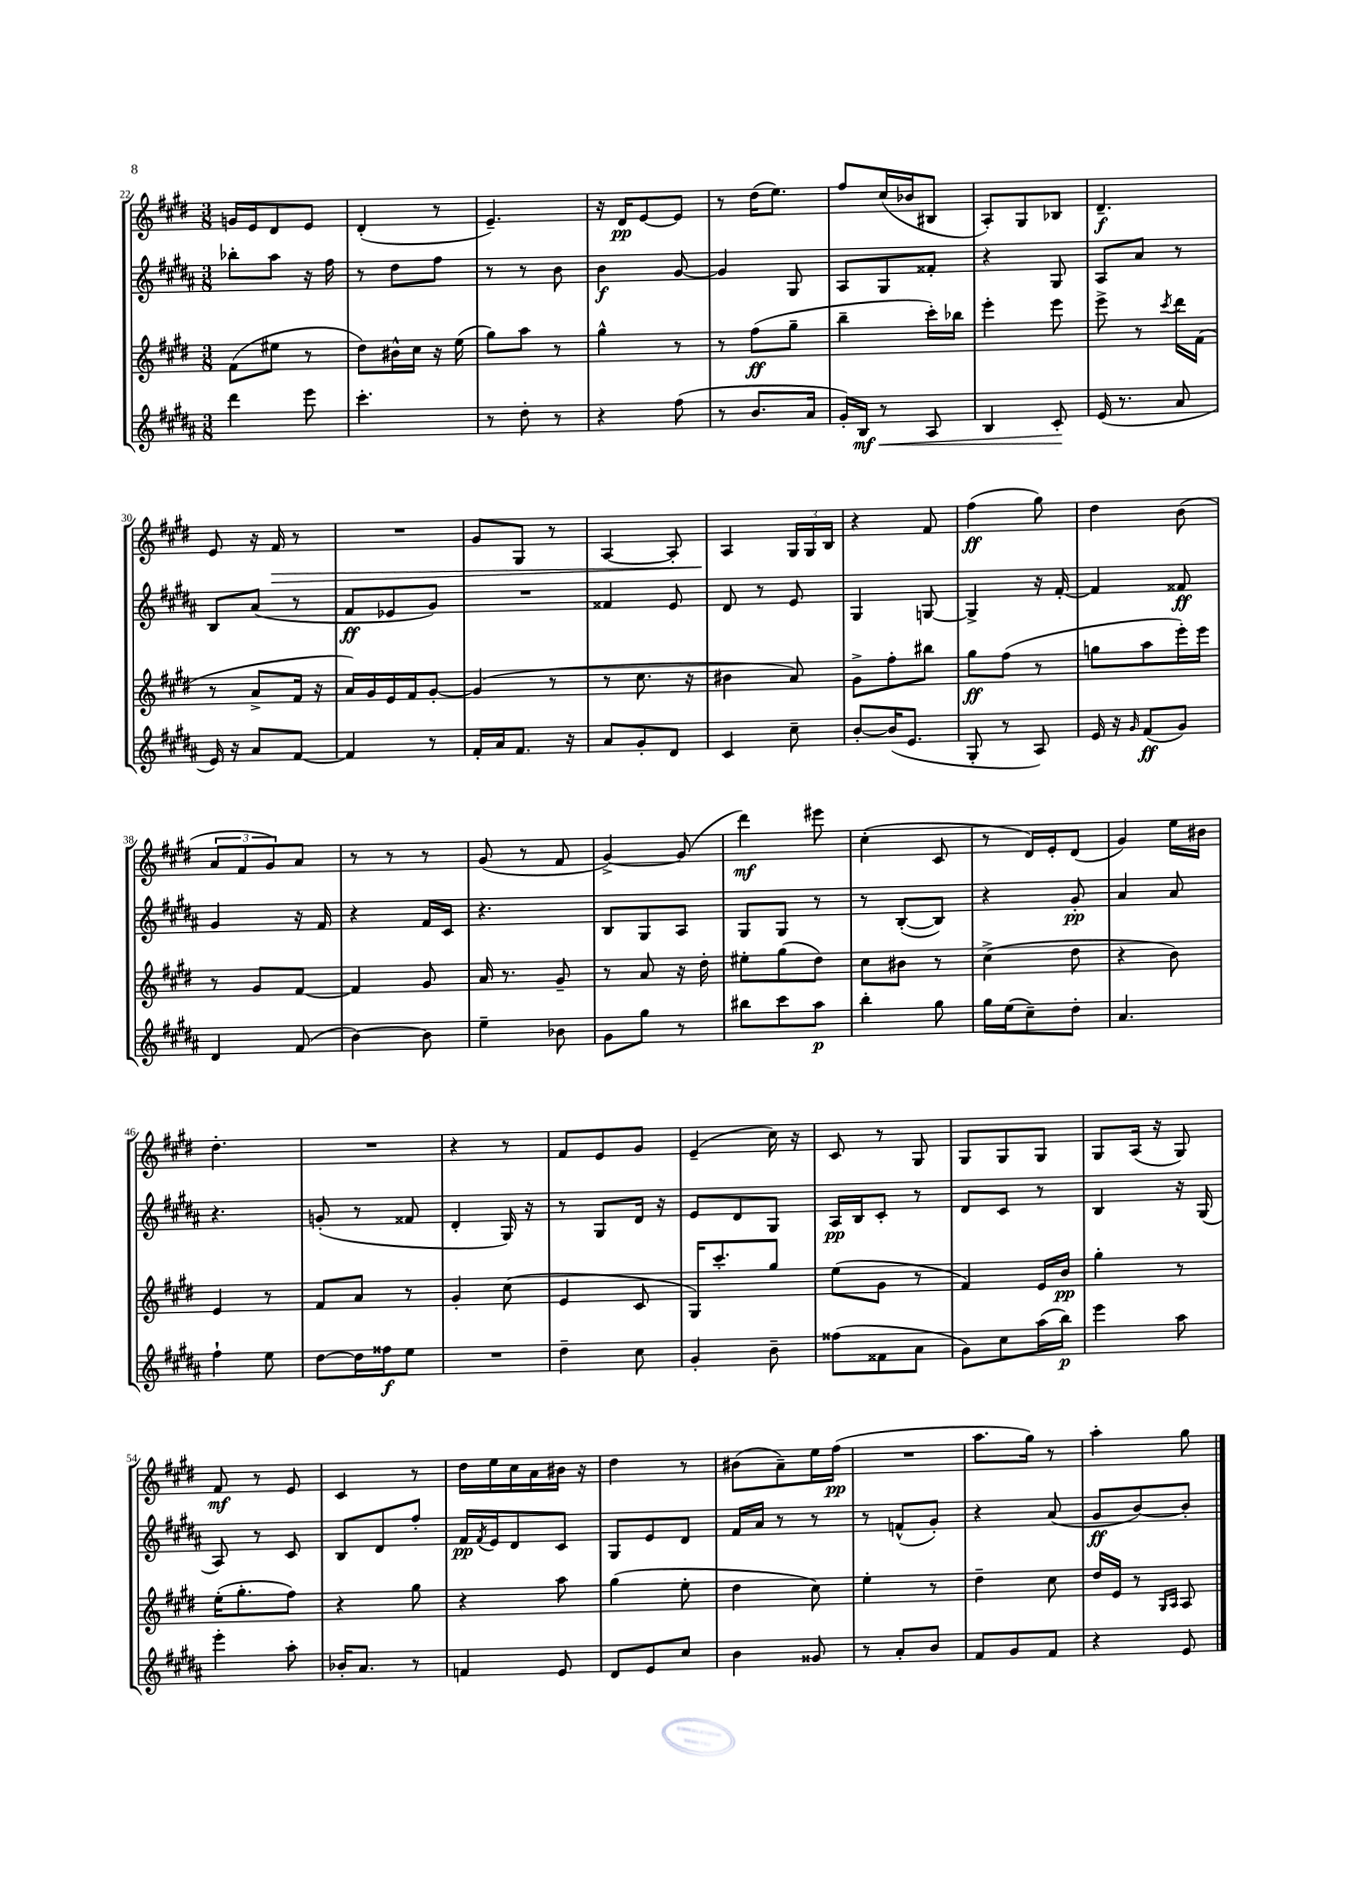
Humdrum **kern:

**kern	**dynam	**kern	**dynam	**kern	**dynam	**kern	**dynam
*part4	*part4	*part3	*part3	*part2	*part2	*part1	*part1
*staff4	*staff4	*staff3	*staff3	*staff2	*staff2	*staff1	*staff1
*clefG2	*	*clefG2	*	*clefG2	*	*clefG2	*
*k[f#c#g#d#a#]	*	*k[f#c#g#d#]	*	*k[f#c#g#d#a#]	*	*k[f#c#g#d#]	*
*M3/8	*	*M3/8	*	*M3/8	*	*M3/8	*
=22	=22	=22	=22	=22	=22	=22	=22
4ddd#\	.	(8f#\L	.	8bb-X'\L	.	16gn/LL	.
.	.	.	.	.	.	16e/J	.
.	.	8ee#X\J	.	8aa#\J	.	8d#/	.
8eee\	.	8r	.	16r	.	8e/J	.
.	.	.	.	16ff#\	.	.	.
=23	=23	=23	=23	=23	=23	=23	=23
4.ccc#'\	.	8dd#\L)	.	8r	.	(4d#'/	.
.	.	16b#X^^\L	.	8dd#\L	.	.	.
.	.	16cc#\JJ	.	.	.	.	.
.	.	16r	.	8ff#\J	.	8r	.
.	.	(16ee\	.	.	.	.	.
=24	=24	=24	=24	=24	=24	=24	=24
8r	.	8gg#\L)	.	8r	.	4.e~/)	.
8dd#'\	.	8aa\J	.	8r	.	.	.
8r	.	8r	.	8b\	.	.	.
=25	=25	=25	=25	=25	=25	=25	=25
4r	.	4gg#^^\	.	4b\	f	16r	.
.	.	.	.	.	.	16d#/KL	pp
.	.	.	.	.	.	[8e/	.
(8ff#\	.	8r	.	[8g#/	.	8e/J]	.
=26	=26	=26	=26	=26	=26	=26	=26
8r	.	8r	.	4g#/]	.	8r	.
8.b/L	.	(8ff#\L	ff	.	.	(16dd#\KL	.
.	.	.	.	.	.	8.ee\J)	.
.	.	8gg#~\J	.	8G#/	.	.	.
16a#/Jk	.	.	.	.	.	.	.
=27	=27	=27	=27	=27	=27	=27	=27
16g#'/LL)	.	4bb~\	.	8A#/L	.	8ff#/L	.
!	!LO:HP:b	!	!	!	!	!	!
16B/JJ	< mf	.	.	.	.	.	.
8r	.	.	.	8G#/	.	(16cc#/L	.
.	.	.	.	.	.	16b-X/J	.
8A#/	.	16ccc#'\LL)	.	8f##X'/J	.	8B#X/J	.
.	.	16bb-X\JJ	.	.	.	.	.
=28	=28	=28	=28	=28	=28	=28	=28
4B/	.	4eee'\	.	4r	.	8A'/L)	.
.	.	.	.	.	.	8G#/	.
8c#'/	.	8eee\	.	8G#/	.	8B-X/J	.
.	[	.	.	.	.	.	.
=29	=29	=29	=29	=29	=29	=29	=29
(16e/	.	8eee^\	.	8A#/L	.	4.d#~/	f
8.r	.	.	.	.	.	.	.
.	.	8r	.	8a#/J	.	.	.
.	.	8qccc#/	.	.	.	.	.
8a#/	.	16ddd#\LL	.	8r	.	.	.
.	.	(16f#\JJ	.	.	.	.	.
!!LO:LB:g=z
=30	=30	=30	=30	=30	=30	=30	=30
16e/)	.	8r	.	8B/L	.	8e/	.
16r	.	.	.	.	.	.	.
8a#/L	.	8a^/L	.	(8a#/J	.	16r	.
!	!	!	!	!	!	!	!LO:HP:b
.	.	.	.	.	.	16f#/	>
[8f#/J	.	16f#/Jk	.	8r	.	8r	.
.	.	16r	.	.	.	.	.
=31	=31	=31	=31	=31	=31	=31	=31
4f#/]	.	16a/LL)	.	8f#/L	ff	4.r	.
.	.	16g#/	.	.	.	.	.
.	.	16e/	.	8e-X/	.	.	.
.	.	16f#/J	.	.	.	.	.
8r	.	[8g#'/J	.	8g#/J)	.	.	.
=32	=32	=32	=32	=32	=32	=32	=32
16f#'/LL	.	(4g#/]	.	4.r	.	8g#/L	.
16a#/J	.	.	.	.	.	.	.
8.f#/J	.	.	.	.	.	8G#/J	.
.	.	8r	.	.	.	8r	.
16r	.	.	.	.	.	.	.
=33	=33	=33	=33	=33	=33	=33	=33
8a#/L	.	8r	.	4f##X/	.	[4A/	.
8g#'/	.	8.cc#\	.	.	.	.	.
8d#/J	.	.	.	8e/	.	8A'/]	.
.	.	16r	.	.	.	.	.
=34	=34	=34	=34	=34	=34	=34	=34
4c#/	.	4b#X\	.	8d#/	.	4A/	.
.	.	.	.	8r	.	.	.
8cc#~\	.	8a/)	.	8e/	.	24G#/LL	]
.	.	.	.	.	.	24G#/	.
.	.	.	.	.	.	24B/JJ	.
=35	=35	=35	=35	=35	=35	=35	=35
[8b'/L	.	8g#^\L	.	4G#/	.	4r	.
(16b/K]	.	8ff#'\	.	.	.	.	.
8.e/J	.	.	.	.	.	.	.
.	.	8bb#X\J	.	[8Gn/	.	8f#/	.
=36	=36	=36	=36	=36	=36	=36	=36
8G#'/	.	8gg#\L	ff	4G^/]	.	(4ff#\	ff
8r	.	(8ff#\J	.	.	.	.	.
8A#/)	.	8r	.	16r	.	8gg#\)	.
.	.	.	.	[16f#'/	.	.	.
=37	=37	=37	=37	=37	=37	=37	=37
16e/	.	8ggn\L	.	4f#/]	.	4dd#\	.
16r	.	.	.	.	.	.	.
16qqg#/	.	.	.	.	.	.	.
(8f#/L	ff	8aa\	.	.	.	.	.
8g#/J)	.	16eee'\L)	.	8f##X/	ff	(8b\	.
.	.	16eee\JJ	.	.	.	.	.
!!LO:LB:g=z
=38	=38	=38	=38	=38	=38	=38	=38
4d#/	.	8r	.	4g#/	.	12a/L	.
.	.	.	.	.	.	12f#/	.
.	.	8g#/L	.	.	.	.	.
.	.	.	.	.	.	12g#/)	.
(8f#/	.	[8f#/J	.	16r	.	8a/J	.
.	.	.	.	16f#/	.	.	.
=39	=39	=39	=39	=39	=39	=39	=39
[4b\)	.	4f#/]	.	4r	.	8r	.
.	.	.	.	.	.	8r	.
8b\]	.	8g#/	.	16f#/LL	.	8r	.
.	.	.	.	16c#/JJ	.	.	.
=40	=40	=40	=40	=40	=40	=40	=40
4ee~\	.	16a/	.	4.r	.	(8g#/	.
.	.	8.r	.	.	.	.	.
.	.	.	.	.	.	8r	.
8b-X\	.	8g#~/	.	.	.	8f#/	.
=41	=41	=41	=41	=41	=41	=41	=41
8g#\L	.	8r	.	8B/L	.	[4g#^/)	.
8gg#\J	.	8a/	.	8G#/	.	.	.
8r	.	16r	.	8A#/J	.	(8g#/]	.
.	.	16dd#'\	.	.	.	.	.
=42	=42	=42	=42	=42	=42	=42	=42
8bb#X\L	.	8ee#X'\L	.	8G#/L	.	4ddd#\)	mf
8ccc#\	.	(8gg#\	.	8G#/J	.	.	.
8aa#\J	p	8dd#\J)	.	8r	.	8eee#X\	.
=43	=43	=43	=43	=43	=43	=43	=43
4bb'\	.	8cc#\L	.	8r	.	(4cc#'\	.
.	.	8b#X\J	.	([8B'/L	.	.	.
8gg#\	.	8r	.	8B/J])	.	8c#/	.
=44	=44	=44	=44	=44	=44	=44	=44
16gg#\LL	.	(4cc#^\	.	4r	.	8r	.
(16ee\J	.	.	.	.	.	.	.
8cc#~\)	.	.	.	.	.	16d#/LL)	.
.	.	.	.	.	.	16e'/J	.
8dd#'\J	.	8dd#\	.	8g#'/	pp	(8d#/J	.
=45	=45	=45	=45	=45	=45	=45	=45
4.a#/	.	4r	.	4a#/	.	4g#/)	.
.	.	8b\)	.	8a#/	.	16ee\LL	.
.	.	.	.	.	.	16b#X\JJ	.
!!LO:LB:g=z
=46	=46	=46	=46	=46	=46	=46	=46
4ff#`\	.	4e/	.	4.r	.	4.dd#'\	.
8ee\	.	8r	.	.	.	.	.
=47	=47	=47	=47	=47	=47	=47	=47
[8dd#\L	.	8f#/L	.	(8gn'/	.	4.r	.
16dd#\L]	.	8a/J	.	8r	.	.	.
16ff##X\J	f	.	.	.	.	.	.
8ee\J	.	8r	.	8f##X/	.	.	.
=48	=48	=48	=48	=48	=48	=48	=48
4.r	.	4g#'/	.	4d#'/	.	4r	.
.	.	(8cc#\	.	16G#/)	.	8r	.
.	.	.	.	16r	.	.	.
=49	=49	=49	=49	=49	=49	=49	=49
4dd#~\	.	4e/	.	8r	.	8f#/L	.
.	.	.	.	8G#/L	.	8e/	.
8cc#\	.	8c#/	.	16d#/Jk	.	8g#/J	.
.	.	.	.	16r	.	.	.
=50	=50	=50	=50	=50	=50	=50	=50
4g#'/	.	16G#/KL)	.	8e/L	.	(4e~/	.
.	.	8.ccc#'/	.	.	.	.	.
.	.	.	.	8d#/	.	.	.
8b~\	.	8gg#/J	.	8G#/J	.	16cc#\)	.
.	.	.	.	.	.	16r	.
=51	=51	=51	=51	=51	=51	=51	=51
(8ff##X\L	.	(8ee\L	.	16A#/LL	pp	8c#/	.
.	.	.	.	16B/J	.	.	.
8f##X\	.	8g#\J	.	8c#'/J	.	8r	.
8a#\J	.	8r	.	8r	.	8G#/	.
=52	=52	=52	=52	=52	=52	=52	=52
8g#\L)	.	4f#/)	.	8d#/L	.	8G#/L	.
8cc#\	.	.	.	8c#/J	.	8G#/	.
(16aa#\L	.	16e/LL	.	8r	.	8G#/J	.
16bb\JJ)	p	16b/JJ	pp	.	.	.	.
=53	=53	=53	=53	=53	=53	=53	=53
4eee\	.	4gg#'\	.	4B/	.	8G#/L	.
.	.	.	.	.	.	(16A/Jk	.
.	.	.	.	.	.	16r	.
8aa#\	.	8r	.	16r	.	8G#/)	.
.	.	.	.	(16G#/	.	.	.
!!LO:LB:g=z
=54	=54	=54	=54	=54	=54	=54	=54
4eee'\	.	(16ee'\KL	.	8A#/)	.	8f#/	mf
.	.	8.gg#'\	.	.	.	.	.
.	.	.	.	8r	.	8r	.
8aa#'\	.	8ff#\J)	.	8c#/	.	8e/	.
=55	=55	=55	=55	=55	=55	=55	=55
16b-X'/KL	.	4r	.	8B/L	.	4c#/	.
8.a#/J	.	.	.	.	.	.	.
.	.	.	.	8d#/	.	.	.
8r	.	8gg#\	.	8ff#'/J	.	8r	.
=56	=56	=56	=56	=56	=56	=56	=56
4fn/	.	4r	.	16f#/LL	pp	16dd#\LL	.
.	.	.	.	8qf#/	.	.	.
.	.	.	.	16e/J	.	16ee\	.
.	.	.	.	8d#/	.	16cc#\	.
.	.	.	.	.	.	16a\	.
8e/	.	8aa\	.	8c#/J	.	16b#X\JJ	.
.	.	.	.	.	.	16r	.
=57	=57	=57	=57	=57	=57	=57	=57
8d#/L	.	(4gg#\	.	8G#/L	.	4dd#\	.
8e/	.	.	.	8e/	.	.	.
8cc#/J	.	8ee'\	.	8d#/J	.	8r	.
=58	=58	=58	=58	=58	=58	=58	=58
4b\	.	4dd#\	.	16f#/LL	.	(8b#X\L	.
.	.	.	.	16a#/JJ	.	.	.
.	.	.	.	8r	.	8a~\)	.
8g##X/	.	8cc#\)	.	8r	.	16ee\L	.
.	.	.	.	.	.	(16ff#\JJ	pp
=59	=59	=59	=59	=59	=59	=59	=59
8r	.	4ee'\	.	8r	.	4.r	.
8a#'/L	.	.	.	(8fn^^/L	.	.	.
8b/J	.	8r	.	8g#'/J)	.	.	.
=60	=60	=60	=60	=60	=60	=60	=60
8f#/L	.	4dd#~\	.	4r	.	8.aa\L	.
8g#/	.	.	.	.	.	.	.
.	.	.	.	.	.	16gg#\Jk)	.
8f#/J	.	8cc#\	.	(8a#/	.	8r	.
=61	=61	=61	=61	=61	=61	=61	=61
4r	.	16dd#/LL	.	8g#/L	ff	4aa'\	.
.	.	16e/JJ	.	.	.	.	.
.	.	8r	.	[8b/)	.	.	.
.	.	16qqG#/LL	.	.	.	.	.
.	.	16qqA/JJ	.	.	.	.	.
8e/	.	8A/	.	8b'/J]	.	8gg#\	.
==	==	==	==	==	==	==	==
*-	*-	*-	*-	*-	*-	*-	*-
